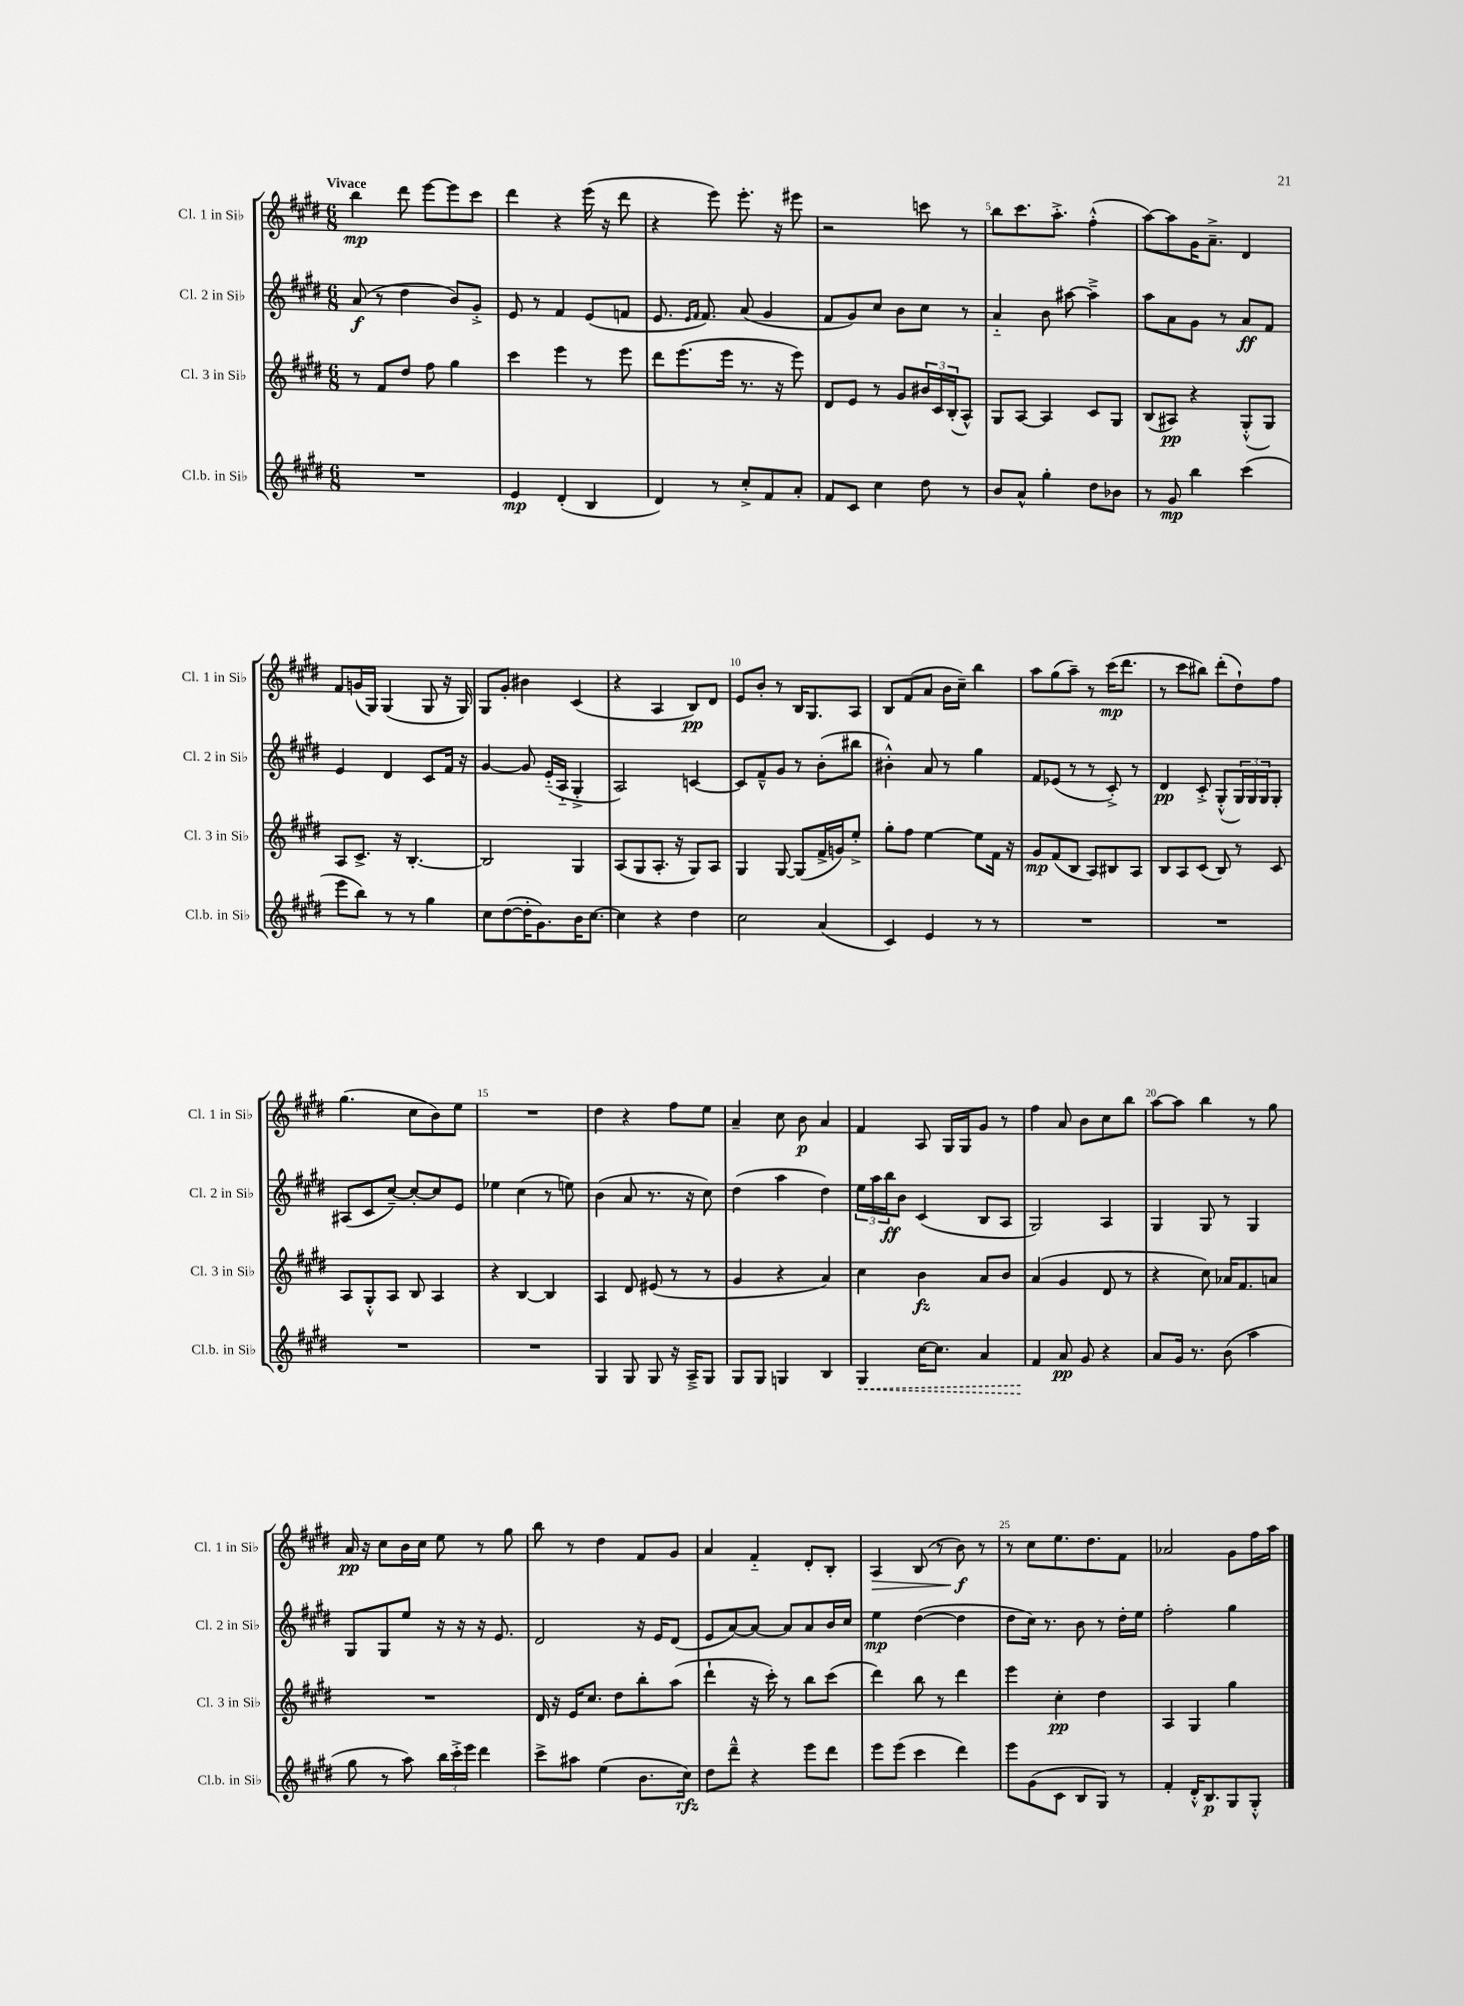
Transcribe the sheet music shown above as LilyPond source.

<<
\new StaffGroup <<
\new Staff = "s0" \with { instrumentName = "Cl. 1 in Sib" shortInstrumentName = "Cl. 1 in Sib" } {
    \clef treble \key e \major \numericTimeSignature \time 6/8 \tempo "Vivace"
    b''4\mp dis'''8 e'''8~ e'''8 cis'''8 |
    dis'''4 r4 e'''16( r16 dis'''8 |
    r4 e'''8) e'''8.-. r16 eis'''8 |
    r2 c'''8 r8 |
    b''8 cis'''8. a''8.-.-> fis''4-.-^( |
    a''8~) a''8 gis'16 a'8.---> dis'4 |
    fis'8 g'16( gis16) gis4( gis8 r16 gis16) |
    gis8 gis'8-. bis'4 cis'4( |
    r4 a4 b8\pp) dis'8 |
    e'8 b'8-. r8 b16 gis8. a8 |
    b8 fis'8( a'8 b'16 cis''16--) b''4 |
    a''8 gis''8( a''8--) r8 cis'''16\mp( dis'''8. |
    r8 cis'''8 bis''8) dis'''8-.( dis''8-!) fis''8 |
    gis''4.( cis''8 b'8) e''8 |
    R2. |
    dis''4 r4 fis''8 e''8 |
    a'4-- cis''8 b'8\p a'4 |
    fis'4 a8 gis16 gis16 gis'8 r8 |
    fis''4 a'8 b'8 cis''8 b''8 |
    a''8~ a''8 b''4 r8 gis''8 |
    a'16\pp r16 cis''8 b'16 cis''16 e''8 r8 gis''8 |
    b''8 r8 dis''4 fis'8 gis'8 |
    a'4 fis'4-_ dis'8-. b8-. |
    a4\> b8( r8 b'8\f\!) r8 |
    r8 cis''8 e''8. dis''8. fis'8 |
    aes'2 gis'8 fis''16 a''16 \bar "|." |
}
\new Staff = "s1" \with { instrumentName = "Cl. 2 in Sib" shortInstrumentName = "Cl. 2 in Sib" } {
    \clef treble \key e \major \numericTimeSignature \time 6/8
    a'8\f( r8 dis''4 b'8) gis'8-.-> |
    e'8 r8 fis'4 e'8( f'8 |
    e'8. \grace { e'16 fis'16 } fis'8.) a'8( gis'4 |
    fis'8 gis'8) cis''8 b'8 cis''8 r8 |
    a'4-_ b'8 ais''8~ ais''4---> |
    a''8 a'8 gis'8 r8 a'8\ff fis'8 |
    e'4 dis'4 cis'8 fis'16 r16 |
    gis'4~ gis'8 e'16-_( a16-_ gis4-.-> |
    a2) c'4~ |
    c'8 fis'8---^ gis'8 r8 b'8-.( bis''8 |
    bis'4-.-^) a'8 r8 gis''4 |
    fis'8 ees'8( r8 r8 cis'8-.->) r8 |
    dis'4\pp cis'8-.-> gis8-.-^( \tuplet 3/2 { gis16) gis16 gis16 } gis8-. |
    ais8( cis'8 cis''8~--) cis''8~-. cis''8 e'8 |
    ees''4 cis''4( r8 e''8) |
    b'4( a'8 r8. r16 cis''8) |
    dis''4( a''4 dis''4) |
    \tuplet 3/2 { e''16 a''16 b''16\ff } b'8 cis'4( b8 a8 |
    gis2) a4 |
    gis4 gis8 r8 gis4 |
    gis8 gis8 e''8 r16 r16 r16 e'8. |
    dis'2 r16 e'16 dis'8( |
    e'8 a'8~) a'8~ a'8 a'8 b'16 cis''16 |
    e''4\mp dis''4~( dis''4 |
    dis''8 cis''16) r8. b'8 r8 dis''16-. e''16 |
    fis''2-. gis''4 \bar "|." |
}
\new Staff = "s2" \with { instrumentName = "Cl. 3 in Sib" shortInstrumentName = "Cl. 3 in Sib" } {
    \clef treble \key e \major \numericTimeSignature \time 6/8
    r8 fis'8 dis''8 fis''8 gis''4 |
    cis'''4 e'''4 r8 e'''8 |
    dis'''8 e'''8.( e'''16 r8. r16 e'''8) |
    dis'8 e'8 r8 gis'8 \tuplet 3/2 { bis'16 cis'16 b16-.( } a8-^) |
    gis8 a8~ a4 cis'8 gis8 |
    b8( ais8\pp) r4 gis8-.-^( gis8) |
    a8 cis'8.-> r16 b4.~-. |
    b2 gis4 |
    a8( gis8 a8.-. r16 gis8) a8 |
    gis4 gis8~ gis8( fis'16-> g'16) e''8-.-> |
    gis''8-. fis''8 e''4~ e''8 fis'16 r16 |
    gis'8\mp fis'8( b8 a8) bis8 a8 |
    b8 a8 cis'8( b8) r8 cis'8 |
    a8 gis8-.-^ a8 b8 a4 |
    r4 b4~ b4 |
    a4 dis'8 eis'8( r8 r8 |
    gis'4 r4 a'4) |
    cis''4 b'4\fz a'8 b'8 |
    a'4( gis'4 dis'8 r8 |
    r4 cis''8) aes'16 fis'8. a'8 |
    R2. |
    dis'16 r16 e'16 cis''8. dis''8 b''8-. a''8( |
    dis'''4-! r16 cis'''16-.) r8 b''8 cis'''8( |
    dis'''4) b''8 r8 dis'''4 |
    e'''4 cis''4-.\pp dis''4 |
    a4 gis4 gis''4 \bar "|." |
}
\new Staff = "s3" \with { instrumentName = "Cl.b. in Sib" shortInstrumentName = "Cl.b. in Sib" } {
    \clef treble \key e \major \numericTimeSignature \time 6/8
    R2. |
    e'4\mp dis'4-.( b4 |
    dis'4) r8 cis''8-.-> fis'8 a'8-. |
    fis'8 cis'8 cis''4 dis''8 r8 |
    b'8 a'8-^ gis''4-. dis''8 bes'8 |
    r8 gis'8\mp b''4 cis'''4( |
    e'''8 b''8) r8 r8 gis''4 |
    cis''8 dis''8~( dis''16-. gis'8.) b'16 cis''8.~ |
    cis''4 r4 dis''4 |
    cis''2 a'4( |
    cis'4) e'4 r8 r8 |
    R2. |
    R2. |
    R2. |
    R2. |
    gis4 gis8 gis8 r16 a16---> gis8 |
    gis8 gis8 g4 b4 |
    \once \override Hairpin.style = #'dashed-line gis4\< cis''16~ cis''8. a'4 |
    fis'4\! a'8\pp gis'8 r4 |
    a'8 gis'16 r8. b'8( a''4 |
    gis''8 r8 a''8) \tuplet 3/2 { b''16 cis'''16-.-> e'''16 } dis'''4 |
    cis'''8-> ais''8 e''4( b'8. cis''16\rfz) |
    dis''8 dis'''8---^ r4 e'''8 dis'''8 |
    e'''8 e'''8( cis'''4 dis'''4) |
    e'''8 gis'8( cis'8 b8 gis8) r8 |
    fis'4-. dis'16-.-^ b8.\p gis8 gis8-.-^ \bar "|." |
}
>>
>>
\layout { \context { \Score \override BarNumber.break-visibility = ##(#f #t #t) barNumberVisibility = #(every-nth-bar-number-visible 5) } }
